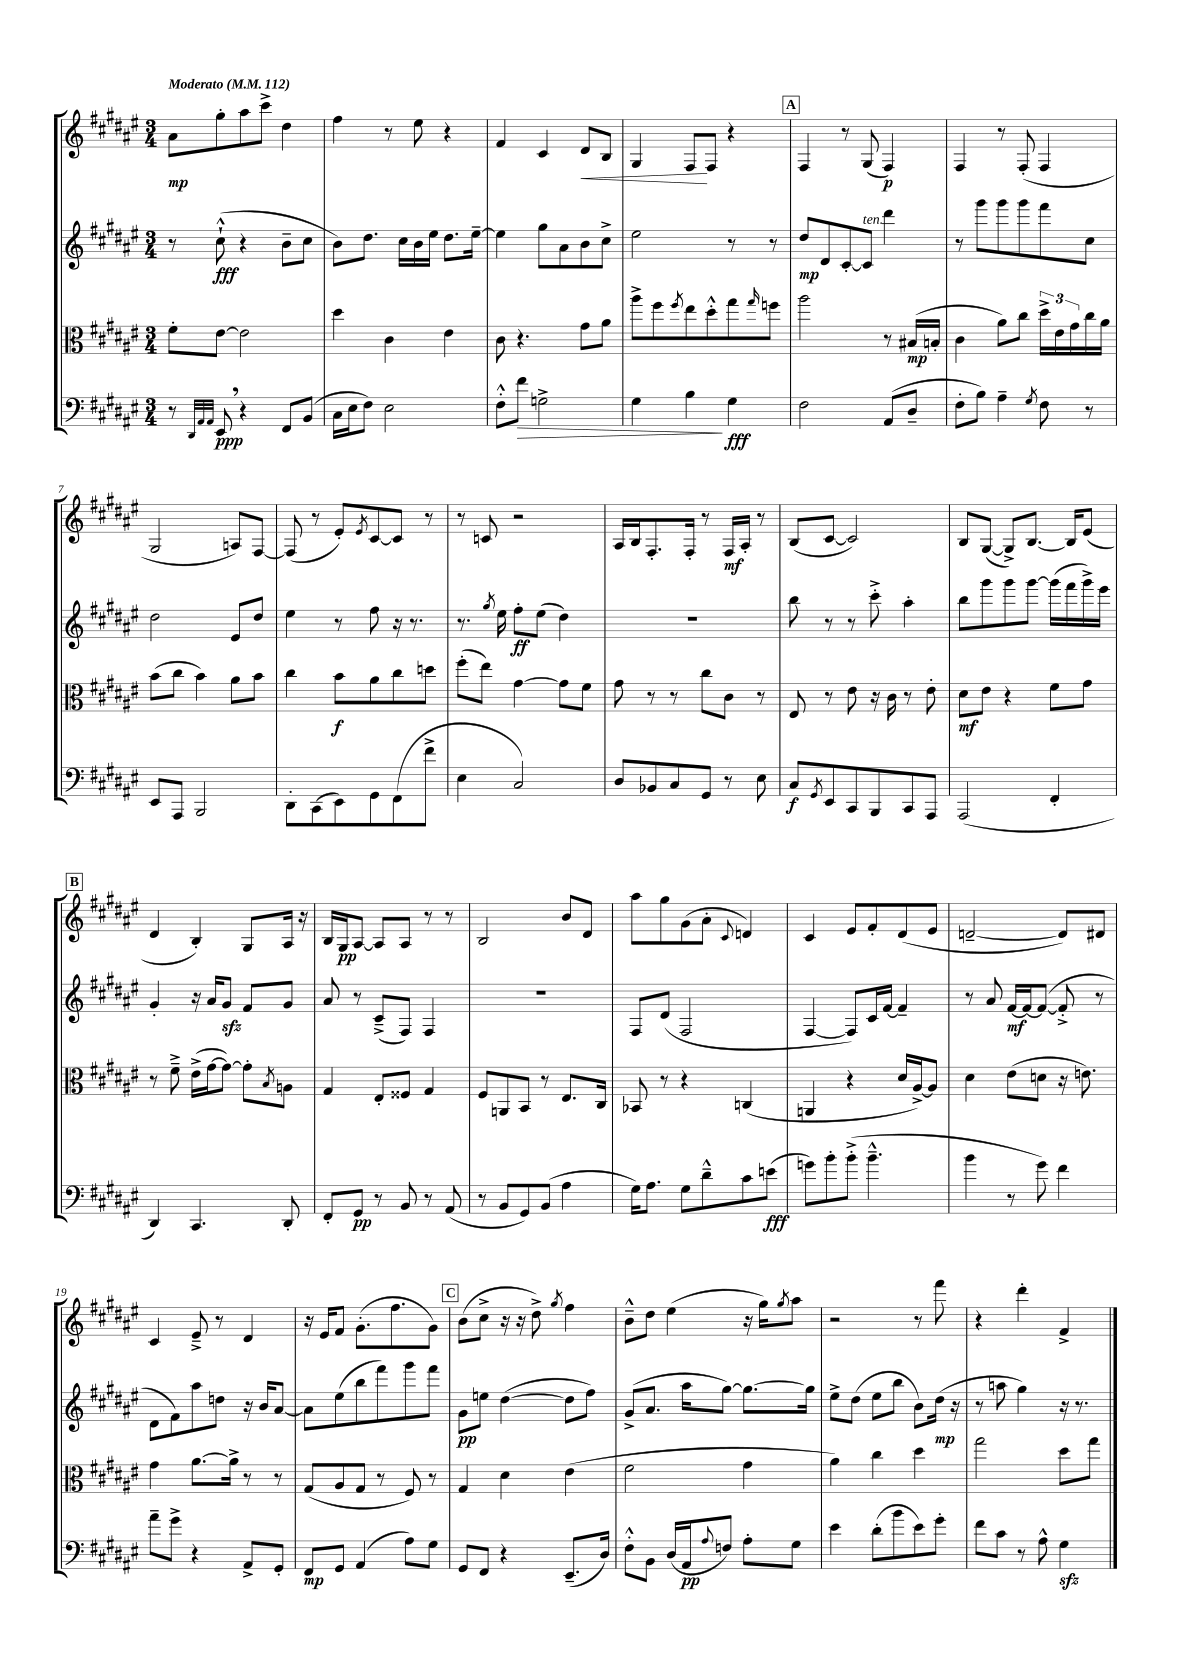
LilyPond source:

<<
\new StaffGroup <<
\new Staff = "s0" {
    \clef treble \key fis \major \numericTimeSignature \time 3/4 \tempo "Moderato" 4 = 112
    ais'8\mp gis''8-. ais''8 cis'''8-> dis''4 |
    fis''4 r8 eis''8 r4 |
    fis'4 cis'4 dis'8\< b8 |
    gis4 fis8\! fis8 r4 |
    \mark \markup { \box "A" } fis4 r8 gis8( fis4\p) |
    fis4 r8 fis8-.( fis4 |
    gis2 a8) fis8~ |
    fis8( r8 eis'8-.) \acciaccatura { eis'8 } cis'8~ cis'8 r8 |
    r8 c'8 r2 |
    ais16 b16 fis8.-. fis16-. r8 fis16\mf ais16-. r8 |
    b8( cis'8~ cis'2) |
    b8 gis8~( gis8->) b8.~ b16 eis'8( |
    \mark \markup { \box "B" } dis'4 b4-.) gis8 ais16 r16 |
    b16 gis16\pp ais8~ ais8 ais8 r8 r8 |
    b2 b'8 dis'8 |
    ais''8 gis''8 gis'8( ais'8-. \appoggiatura { cis'8 } d'4) |
    cis'4 eis'8 fis'8-. dis'8( eis'8 |
    d'2~-- d'8) dis'8 |
    cis'4 eis'8---> r8 dis'4 |
    r16 eis'16 fis'8 gis'8.-.( fis''8. gis'8) |
    \mark \markup { \box "C" } b'8( cis''8-> r16 r16 dis''8->) \acciaccatura { gis''8 } fis''4 |
    b'8---^ dis''8 eis''4( r16 gis''16) \acciaccatura { gis''8 } ais''8 |
    r2 r8 fis'''8 |
    r4 dis'''4-. fis'4-> \bar "|." |
}
\new Staff = "s1" {
    \clef treble \key fis \major \numericTimeSignature \time 3/4
    r8 cis''8-!-^\fff( r4 b'8-- cis''8 |
    b'8) dis''8. cis''16 b'16 eis''16 dis''8. eis''16~-- |
    eis''4 gis''8 ais'8 b'8 cis''8-> |
    eis''2 r8 r8 |
    \mark \markup { \box "A" } dis''8\mp dis'8 cis'8~-. cis'8^\markup { \italic "ten." } dis'''4 |
    r8 gis'''8 gis'''8 gis'''8 fis'''8 cis''8 |
    dis''2 eis'8 dis''8 |
    eis''4 r8 fis''8 r16 r8. |
    r8. \acciaccatura { gis''8 } eis''16 fis''8-.\ff eis''8( dis''4) |
    R2. |
    b''8 r8 r8 cis'''8-.-> ais''4-. |
    b''8 gis'''8 gis'''8 gis'''8~ gis'''16( fis'''16 gis'''16->) eis'''16 |
    \mark \markup { \box "B" } gis'4-. r16 ais'16 gis'8\sfz fis'8 gis'8 |
    ais'8 r8 cis'8--->( fis8) fis4 |
    R2. |
    fis8 dis'8( fis2 |
    fis4~ fis8) cis'16 fis'16~ fis'4-- |
    r8 ais'8 fis'16~\mf fis'16~ fis'8~( fis'8-.-> r8 |
    dis'8 fis'8) ais''8 d''8 r16 b'16 ais'8~ |
    ais'8 eis''8( b''8 fis'''8) gis'''8 fis'''8 |
    \mark \markup { \box "C" } gis'8\pp e''8 dis''4~( dis''8 fis''8) |
    gis'8->( ais'8. ais''16 gis''8~) gis''8.~ gis''16 |
    eis''8-> dis''8( eis''8 b''8 b'8) dis''16\mp( r16 |
    r8 a''8 gis''4) r16 r8. \bar "|." |
}
\new Staff = "s2" {
    \clef alto \key fis \major \numericTimeSignature \time 3/4
    fis'8-. eis'8~ eis'2 |
    dis''4 cis'4 eis'4 |
    cis'8 r4. gis'8 ais'8 |
    ais''8-> fis''8 \acciaccatura { fis''8 } eis''8 dis''8-.-^ gis''8 \grace { gis''16 } f''8 |
    \mark \markup { \box "A" } ais''2 r8 bis16\mp( b16-. |
    cis'4 ais'8) cis''8 \tuplet 3/2 { dis''16-> eis'16 gis'16 } cis''16 ais'16 |
    b'8( cis''8 b'4) ais'8 b'8 |
    cis''4 b'8\f ais'8 cis''8 d''8 |
    fis''8-.( eis''8) gis'4~ gis'8 fis'8 |
    gis'8 r8 r8 cis''8 cis'8 r8 |
    eis8 r8 eis'8 r16 cis'16 r8 eis'8-. |
    dis'8\mf eis'8 r4 fis'8 gis'8 |
    \mark \markup { \box "B" } r8 fis'8---> eis'16->( gis'16~ gis'8~) gis'8-. \acciaccatura { b8 } a8 |
    gis4 eis8-. fisis8 gis4 |
    fis8 a,8 b,8 r8 eis8. cis16 |
    bes,8 r8 r4 c4( |
    a,4 r4 dis'16 ais16~->) ais8 |
    dis'4 eis'8( d'8 r16 e'8.) |
    gis'4 ais'8.~ ais'16-> r8 r8 |
    gis8( ais8 gis8 r8 fis8) r8 |
    \mark \markup { \box "C" } gis4 dis'4 eis'4( |
    fis'2 gis'4 |
    ais'4) cis''4 dis''4 |
    gis''2 dis''8 gis''8 \bar "|." |
}
\new Staff = "s3" {
    \clef bass \key fis \major \numericTimeSignature \time 3/4
    r8 \grace { dis,32 ais,32 ais,32 } eis,8\ppp \breathe r4 fis,8 b,8( |
    cis16 eis16 fis8) eis2 |
    fis8-.-^ fis'8\> g2-> |
    gis4 b4\! gis4\fff |
    \mark \markup { \box "A" } fis2 ais,8( dis8-- |
    fis8-. b8) ais4-- \acciaccatura { gis8 } fis8 r8 |
    eis,8 ais,,8 b,,2 |
    dis,8-. cis,8( eis,8) gis,8 fis,8( fis'8-> |
    eis4 cis2) |
    dis8 bes,8 cis8 gis,8 r8 eis8 |
    cis8\f \acciaccatura { gis,8 } eis,8 cis,8 b,,8 cis,8 ais,,8 |
    ais,,2( fis,4-. |
    \mark \markup { \box "B" } dis,4) cis,4. dis,8-. |
    fis,8-. gis,8\pp r8 b,8 r8 ais,8( |
    r8 b,8 gis,8) b,8( ais4 |
    gis16) ais8. gis8 dis'8---^ cis'8 e'8\fff( |
    g'8) b'8-. b'8-.->( b'4.---^ |
    b'4 r8 gis'8) fis'4 |
    ais'8-- gis'8-> r4 ais,8-> gis,8-. |
    fis,8\mp gis,8 ais,4( ais8) gis8 |
    \mark \markup { \box "C" } gis,8 fis,8 r4 eis,8.--( dis16) |
    fis8-.-^ b,8 dis16( ais,16\pp \appoggiatura { ais8 } f8) ais8-. gis8 |
    eis'4 dis'8-.( b'8 eis'8) gis'8-. |
    fis'8 cis'8 r8 ais8-^ gis4\sfz \bar "|." |
}
>>
>>
